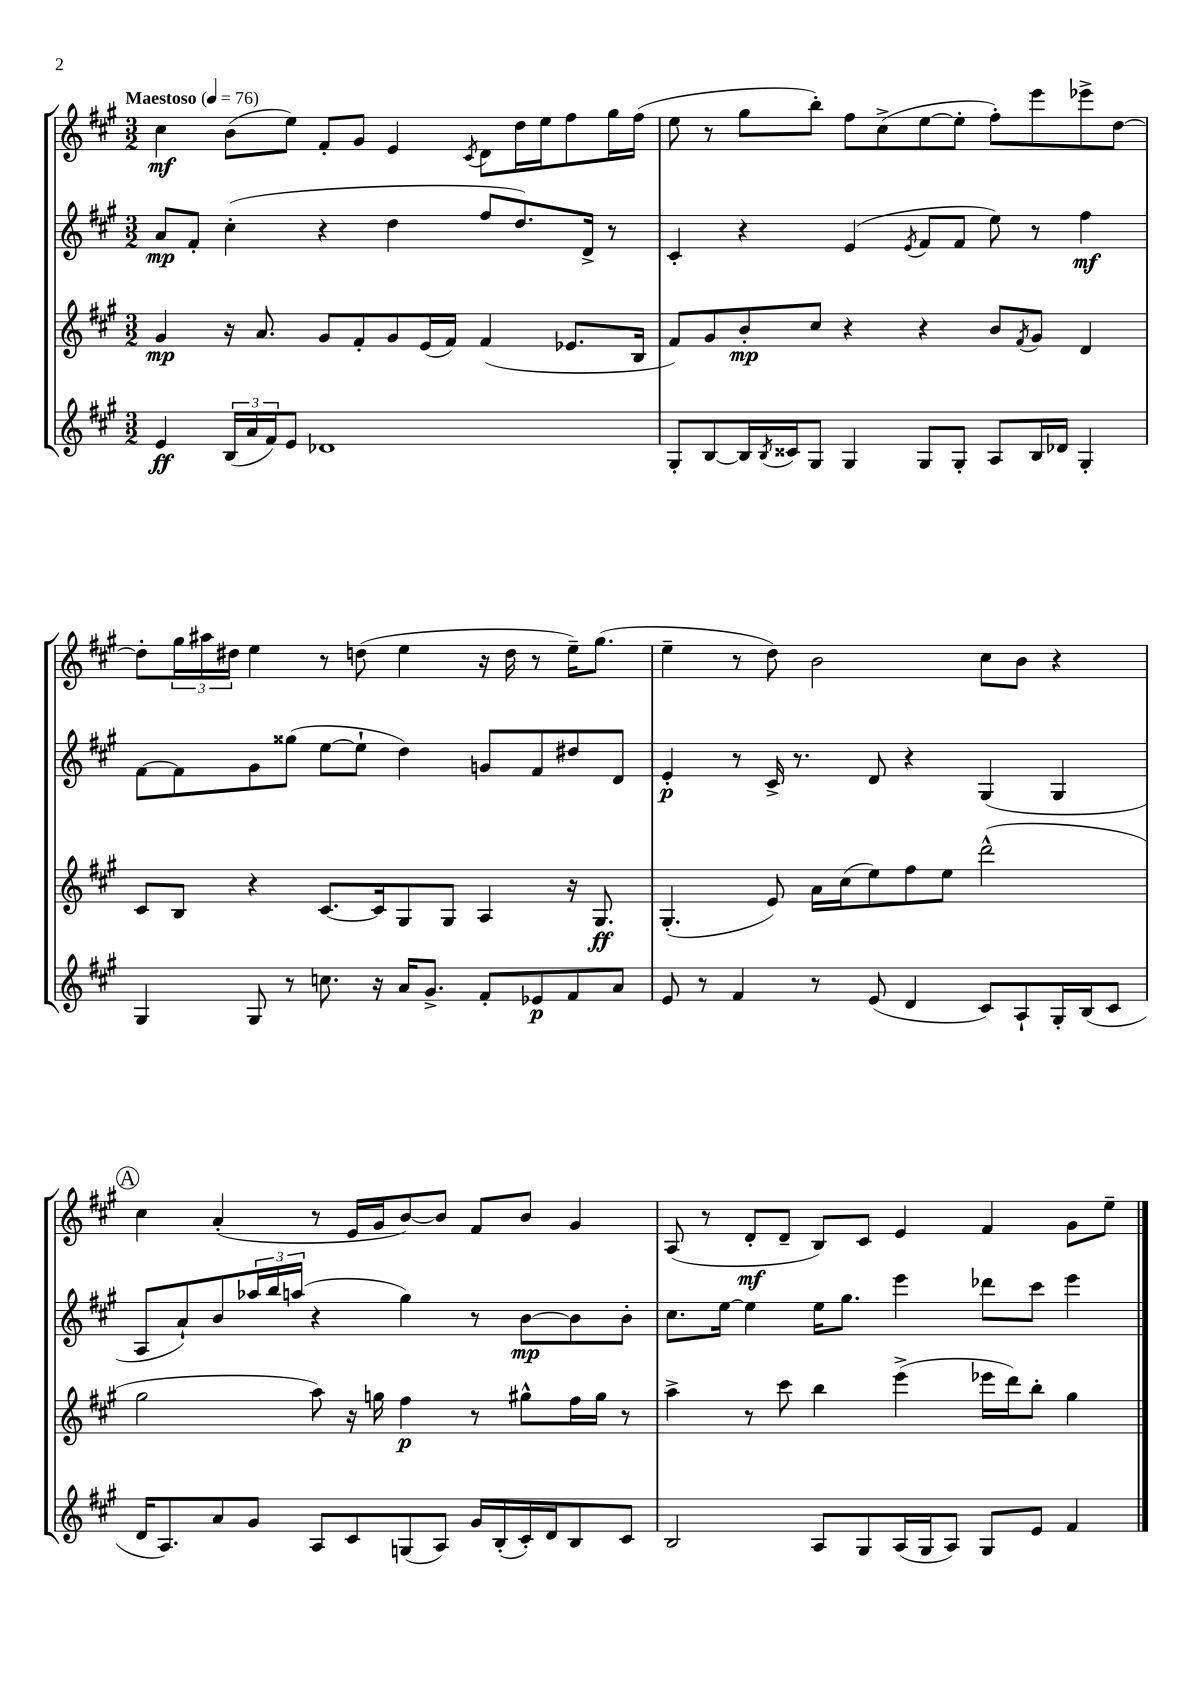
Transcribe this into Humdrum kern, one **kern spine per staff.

**kern	**kern	**kern	**kern
*staff4	*staff3	*staff2	*staff1
*clefG2	*clefG2	*clefG2	*clefG2
*k[f#c#g#]	*k[f#c#g#]	*k[f#c#g#]	*k[f#c#g#]
*M3/2	*M3/2	*M3/2	*M3/2
*MM76	*MM76	*MM76	*MM76
4e/	4g#/	8a/L	4cc#\
.	.	8f#'/J	.
(24B/LL	16r	(4cc#'\	(8b\L
24a/	.	.	.
.	8.a/	.	.
24f#/J)	.	.	.
8e/J	.	.	8ee\J)
1d-	8g#/L	4r	8f#'/L
.	8f#'/	.	8g#/J
.	8g#/	4dd\	4e/
.	(16e/L	.	.
.	16f#/JJ)	.	.
.	.	.	8qc#/
.	(4f#/	8ff#/L	8d\L
.	.	8.dd/)	16dd\L
.	.	.	16ee\J
.	8.e-/L	.	8ff#\
.	.	16d^/Jk	.
.	.	8r	16gg#\L
.	16B/Jk	.	(16ff#\JJ
=	=	=	=
8G#'/L	8f#/L)	4c#'/	8ee\
[8B/	8g#/	.	8r
16B/]L	8b'/	4r	8gg#\L
8qB/	.	.	.
16c##/J	.	.	.
8G#/J	8cc#/J	.	8bb'\J)
4G#/	4r	(4e/	8ff#\L
.	.	.	(8cc#^\
.	.	8qe/	.
8G#/L	4r	8f#/L	[8ee\
8G#'/J	.	8f#/J	8ee'\]J
8A/L	8b/L	8ee\)	8ff#'\L)
.	8qf#/	.	.
16B/L	8g#/J	8r	8eee\
16d-/JJ	.	.	.
4G#'/	4d/	4ff#\	8eee-^\
.	.	.	[8dd\J
=	=	=	=
4G#/	8c#/L	[8f#\L	8dd'\]L
.	8B/J	8f#\]	24gg#\L
.	.	.	24aa#\
.	.	.	24dd#\JJ
8G#/	4r	8g#\	4ee\
8r	.	(8gg##\J	.
8.cc\	[8.c#/L	[8ee\L	8r
.	.	8ee`\]J	(8dd\
16r	16c#/]k	.	.
16a/LK	8G#/	4dd\)	4ee\
8.g#^/J	.	.	.
.	8G#/J	.	.
8f#'/L	4A/	8g/L	16r
.	.	.	16dd\
8e-/	.	8f#/	8r
8f#/	16r	8dd#/	16ee~\LK)
.	8.G#/	.	(8.gg#\J
8a/J	.	8d/J	.
=	=	=	=
8e/	(4.G#'/	4e'/	4ee~\
8r	.	.	.
4f#/	.	8r	8r
.	8e/)	16c#^/	8dd\)
.	.	8.r	.
8r	16a\LL	.	2b\
.	(16cc#\J	.	.
(8e/	8ee\)	8d/	.
4d/	8ff#\	4r	.
.	8ee\J	.	.
8c#/L)	(2ddd^^\	(4G#/	8cc#\L
8A`/	.	.	8b\J
16G#'/L	.	4G#/	4r
(16B/J	.	.	.
8c#/J	.	.	.
=	=	=	=
16d/LK	2gg#\	8A/L	4cc#\
8.A/)	.	.	.
.	.	8a`/)	.
8a/	.	8b/	(4a'/
8g#/J	.	24aa-/L	.
.	.	24bb/	.
.	.	(24aa/JJ	.
8A/L	8aa\)	4r	8r
8c#/	16r	.	16e/LL
.	16gg\	.	16g#/J
(8G/	4ff#\	4gg#\)	[8b/)
8A/J)	.	.	8b/]J
16g#/LL	8r	8r	8f#/L
(16B'/	.	.	.
16c#'/)	8gg#^^\L	[8b\L	8b/J
16d/J	.	.	.
8B/	16ff#\L	8b\]	4g#/
.	16gg#\JJ	.	.
8c#/J	8r	8b'\J	.
=	=	=	=
2B/	4aa^\	8.cc#\L	(8A/
.	.	.	8r
.	.	[16ee\Jk	.
.	8r	4ee\]	8d'/L
.	8ccc#\	.	8d~/J
8A/L	4bb\	16ee\LK	8B/L)
.	.	8.gg#\J	.
8G#/	.	.	8c#/J
(16A/L	(4eee^\	4eee\	4e/
16G#/J	.	.	.
8A/J)	.	.	.
8G#/L	16eee-\LL	8ddd-\L	4f#/
.	16ddd\J)	.	.
8e/J	8bb'\J	8ccc#\J	.
4f#/	4gg#\	4eee\	8g#\L
.	.	.	8ee~\J
==	==	==	==
*-	*-	*-	*-
